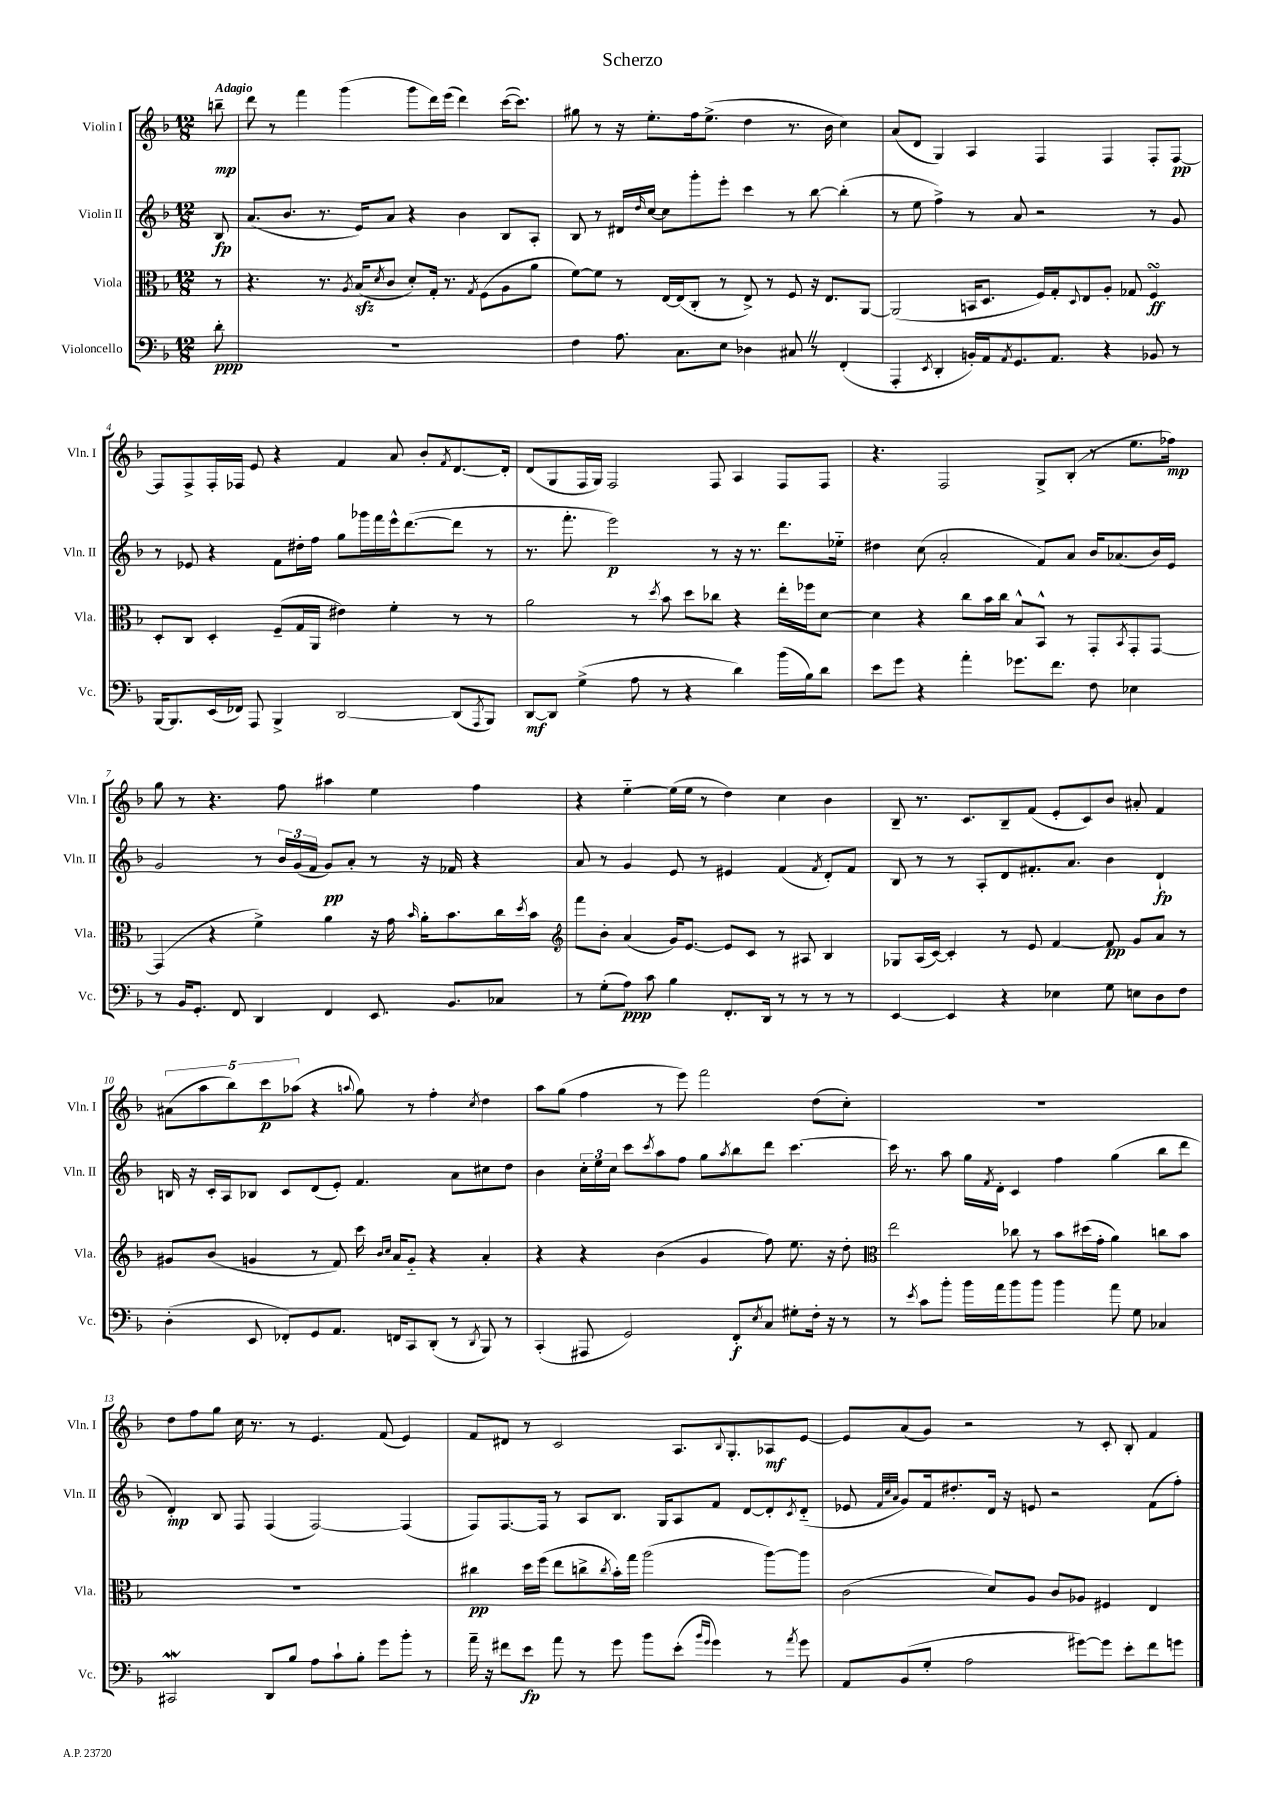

**kern	**dynam	**kern	**dynam	**kern	**dynam	**kern	**dynam
*part4	*part4	*part3	*part3	*part2	*part2	*part1	*part1
*staff4	*staff4	*staff3	*staff3	*staff2	*staff2	*staff1	*staff1
*I"Violoncello	*	*I"Viola	*	*I"Violin II	*	*I"Violin I	*
*I'Vc.	*	*I'Vla.	*	*I'Vln. II	*	*I'Vln. I	*
*clefF4	*	*clefC3	*	*clefG2	*	*clefG2	*
*k[b-]	*	*k[b-]	*	*k[b-]	*	*k[b-]	*
*M12/8	*	*M12/8	*	*M12/8	*	*M12/8	*
=	=	=	=	=	=	=	=
!	!	!	!	!	!	!LO:TX:a:B:t=Adagio	!
8d'\	ppp	8r	.	8B-/	fp	8bbn~\	mp
=1	=1	=1	=1	=1	=1	=1	=1
1.r	.	4.r	.	(8.a/L	.	8ddd\	.
.	.	.	.	.	.	8r	.
.	.	.	.	8.b-/J	.	.	.
.	.	.	.	.	.	4fff\	.
.	.	8.r	.	8.r	.	.	.
.	.	.	.	.	.	(4ggg\	.
.	.	8qA/	.	.	.	.	.
.	.	(16B-zz/KL	.	16e/KL)	.	.	.
.	.	8qd/	.	.	.	.	.
.	.	8c/J	.	8a/J	.	.	.
.	.	8d'/L)	.	4r	.	8ggg\L	.
.	.	16G'/Jk	.	.	.	16ddd\L)	.
.	.	8.r	.	.	.	(16eee\JJ	.
.	.	.	.	4b-\	.	4ddd\)	.
.	.	8qG/	.	.	.	.	.
.	.	(8F\L	.	.	.	.	.
.	.	8A\	.	8B-/L	.	([16ccc\KL	.
.	.	.	.	.	.	8.ccc\J])	.
.	.	8a\J	.	8A'/J	.	.	.
=2	=2	=2	=2	=2	=2	=2	=2
4F\	.	[8f\L)	.	8B-/	.	8gg#X\	.
.	.	8f\J]	.	8r	.	8r	.
8.A\	.	8r	.	16d#X/LL	.	16r	.
.	.	.	.	16qqdd/	.	.	.
.	.	.	.	[16cc/JJ	.	8.ee'\L	.
.	.	[16E/LL	.	8cc\L]	.	.	.
8.C\L	.	(16E/J]	.	.	.	.	.
.	.	8C'/J	.	8ggg'\	.	16ff\k	.
.	.	.	.	.	.	(8.ee^\J	.
8E\J	.	8r	.	8eee'\J	.	.	.
4D-X\	.	8E^/)	.	4ccc\	.	4dd\	.
.	.	8r	.	.	.	.	.
8C#XZ/	.	8F/	.	8r	.	8.r	.
8r	.	16r	.	[8bb-\	.	.	.
.	.	8.E/L	.	.	.	16b-\	.
(4FF'/	.	.	.	(4bb-'\]	.	4cc\)	.
.	.	[8AA/J	.	.	.	.	.
=3	=3	=3	=3	=3	=3	=3	=3
4AAA'/	.	(2AA/]	.	8r	.	(8a/L	.
.	.	.	.	8ee\	.	8d/J	.
8qEE/	.	.	.	.	.	.	.
4DD'/	.	.	.	4ff^\)	.	4G/)	.
16BBn'/LL)	.	16BBn/KL	.	8r	.	4A/	.
16AA/J	.	8.D/J	.	.	.	.	.
8qAA/	.	.	.	.	.	.	.
8.GG/	.	.	.	8a/	.	.	.
.	.	16F/LL)	.	2r	.	4F/	.
8.AA/J	.	16G'/J	.	.	.	.	.
.	.	8qqD/	.	.	.	.	.
.	.	8E/	.	.	.	.	.
4r	.	8A'/J	.	.	.	4F/	.
.	.	8G-X/	.	.	.	.	.
8BB-X/	.	4FsSSs/	ff	8r	.	8F'/L	.
8r	.	.	.	8g/	.	[8F/J	pp
!!LO:LB:g=z
=4	=4	=4	=4	=4	=4	=4	=4
[16BBB-/KL	.	8D'/L	.	8r	.	8F/L]	.
8.BBB-/]	.	.	.	.	.	.	.
.	.	8C/J	.	8e-X/	.	8F^/	.
(16EE/L	.	4D'/	.	4r	.	16F'/L	.
16FF-X/JJ)	.	.	.	.	.	16F-X/JJ	.
8AAA/	.	.	.	.	.	8e/	.
4BBB-^/	.	(8F~/L	.	8f\L	.	4r	.
.	.	16G/L	.	16dd#X'\L	.	.	.
.	.	16AA/JJ	.	16ff\JJ	.	.	.
[2DD/	.	4e#X\)	.	8gg\L	.	4f/	.
.	.	.	.	16ggg-X\L	.	.	.
.	.	.	.	16fff\	.	.	.
.	.	4f'\	.	16eee^^\J	.	8a/	.
.	.	.	.	([8.ddd\	.	.	.
.	.	.	.	.	.	8b-'/L	.
.	.	.	.	.	.	8qf/	.
(8DD/L]	.	8r	.	8ddd\J]	.	[8.d/	.
8qAAA/	.	.	.	.	.	.	.
8BBB-/J)	.	8r	.	8r	.	.	.
.	.	.	.	.	.	16d'/Jk]	.
=5	=5	=5	=5	=5	=5	=5	=5
[8DD/L	mf	2a\	.	8.r	.	(8d/L	.
8DD/J]	.	.	.	.	.	8G/	.
.	.	.	.	8.fff'\	.	.	.
(4G^\	.	.	.	.	.	16F/L	.
.	.	.	.	.	.	16G/JJ)	.
.	.	.	.	2eee\)	p	2F/	.
8A\	.	8r	.	.	.	.	.
.	.	8qdd/	.	.	.	.	.
8r	.	8b-\	.	.	.	.	.
4r	.	8dd\L	.	.	.	.	.
.	.	8cc-X\J	.	8r	.	8F/	.
4d\)	.	4r	.	16r	.	4A/	.
.	.	.	.	8.r	.	.	.
(16b-\LL	.	16ee'\LL	.	8.ddd\L	.	8F/L	.
16B-\J)	.	16ff-X\J	.	.	.	.	.
8d\J	.	[8d\J	.	.	.	8F/J	.
.	.	.	.	16ee-X\Jk	.	.	.
=6	=6	=6	=6	=6	=6	=6	=6
8e\L	.	4d\]	.	4dd#X\	.	4.r	.
8g\J	.	.	.	.	.	.	.
4r	.	4r	.	(8cc\	.	.	.
.	.	.	.	2a'/	.	2F/	.
4a'\	.	8cc\L	.	.	.	.	.
.	.	16b-\L	.	.	.	.	.
.	.	16cc\JJ	.	.	.	.	.
8.g-X\L	.	8B-^^/L	.	.	.	.	.
.	.	8BB-^^/J	.	8f/L)	.	8G^/L	.
8.f\J	.	.	.	.	.	.	.
.	.	8r	.	8a/J	.	(8B-'/J	.
8F\	.	8GG'/L	.	16b-/KL	.	8r	.
.	.	.	.	(8.a-X/	.	.	.
.	.	8qBB-/	.	.	.	.	.
4E-X\	.	8GG'/	.	.	.	8.ee\L	.
.	.	[8GG/J	.	16b-/L)	.	.	.
.	.	.	.	16e/JJ	.	16ff-X\Jk)	mp
!!LO:LB:g=z
=7	=7	=7	=7	=7	=7	=7	=7
8r	.	(4GG/]	.	2g/	.	8gg\	.
16BB-/KL	.	.	.	.	.	8r	.
8.GG'/J	.	.	.	.	.	.	.
.	.	4r	.	.	.	4.r	.
8FF/	.	.	.	.	.	.	.
4DD/	.	4f^\)	.	8r	.	.	.
.	.	.	.	24b-/LL	.	8ff\	.
.	.	.	.	(24g/	.	.	.
.	.	.	.	24f/JJ	.	.	.
4FF/	.	4a\	.	8g/L)	pp	4aa#X\	.
.	.	.	.	8a'/J	.	.	.
8.EE/	.	16r	.	8r	.	4ee\	.
.	.	16g\	.	.	.	.	.
.	.	16qqb-/	.	.	.	.	.
.	.	16a'\KL	.	16r	.	.	.
8.BB-/L	.	8.b-\	.	16f-X/	.	.	.
.	.	.	.	4r	.	4ff\	.
8C-X/J	.	16cc\L	.	.	.	.	.
.	.	8qdd/	.	.	.	.	.
.	.	16b-\JJ	.	.	.	.	.
=8	=8	=8	=8	=8	=8	=8	=8
*	*	*clefG2	*	*	*	*	*
8r	.	8fff\L	.	8a/	.	4r	.
(8G'\L	.	8b-'\J	.	8r	.	.	.
8A\J)	ppp	(4a/	.	4g/	.	[4ee\	.
8c\	.	.	.	.	.	.	.
4B-\	.	16g/KL)	.	8e/	.	(16ee\LL]	.
.	.	[8.e/J	.	.	.	16ee\JJ	.
.	.	.	.	8r	.	8r	.
8.FF'/L	.	8e/L]	.	4e#X/	.	4dd\)	.
.	.	8c/J	.	.	.	.	.
16DD/Jk	.	.	.	.	.	.	.
8r	.	8r	.	(4f/	.	4cc\	.
8r	.	8A#X/	.	.	.	.	.
.	.	.	.	8qf/	.	.	.
8r	.	4B-/	.	8d'/L)	.	4b-\	.
8r	.	.	.	8f/J	.	.	.
=9	=9	=9	=9	=9	=9	=9	=9
[4EE/	.	8G-X/L	.	8B-/	.	8B-~/	.
.	.	(16A/L	.	8r	.	8.r	.
.	.	[16c/JJ)	.	.	.	.	.
4EE/]	.	4c'/]	.	8r	.	.	.
.	.	.	.	.	.	8.c/L	.
.	.	.	.	8A'/L	.	.	.
4r	.	8r	.	8d/	.	8B-~/	.
.	.	8e/	.	8.f#X'/	.	(8f/J	.
4E-X\	.	[4f/	.	.	.	8e'/L	.
.	.	.	.	8.a/J	.	.	.
.	.	.	.	.	.	8c/)	.
8G\	.	8f/]	pp	4b-\	.	8b-/J	.
8En\L	.	8g/L	.	.	.	8a#X'/	.
8D\	.	8a/J	.	4d`/	fp	4f/	.
8F\J	.	8r	.	.	.	.	.
!!LO:LB:g=z
=10	=10	=10	=10	=10	=10	=10	=10
(4D'\	.	8g#X/L	.	16Bn/	.	(10a#X\L	.
.	.	.	.	16r	.	.	.
.	.	.	.	.	.	10aa\	.
.	.	(8b-/J	.	16c'/LL	.	.	.
.	.	.	.	16A/J	.	.	.
.	.	.	.	.	.	10bb-\)	.
8EE/	.	4gn/	.	8B-X/J	.	.	.
.	.	.	.	.	.	10ccc\	p
8FF-X'/L)	.	.	.	8c/L	.	.	.
.	.	.	.	.	.	(10aa-X\J	.
8GG/	.	8r	.	(8d/	.	4r	.
8.AA/J	.	8f/)	.	8e'/J)	.	.	.
.	.	.	.	.	.	8qqaan/	.
.	.	16ccc\	.	4.f/	.	8gg\)	.
.	.	16qqb-/LL	.	.	.	.	.
.	.	16qqcc/JJ	.	.	.	.	.
16FFn/KL	.	16a/KL	.	.	.	.	.
8CC/	.	8g/J	.	.	.	8r	.
(8DD'/J	.	4r	.	.	.	4ff'\	.
8r	.	.	.	8a\L	.	.	.
8qDD/	.	.	.	.	.	8qcc/	.
8BBB-/)	.	4a'/	.	8cc#X\	.	4dd\	.
8r	.	.	.	8dd\J	.	.	.
=11	=11	=11	=11	=11	=11	=11	=11
(4CC'/	.	4r	.	4b-\	.	8aa\L	.
.	.	.	.	.	.	(8gg\J	.
8AAA#X/	.	4r	.	24cc'\LL	.	4ff\	.
.	.	.	.	24ee\	.	.	.
.	.	.	.	24cc\JJ	.	.	.
2GG/)	.	.	.	8ccc\L	.	.	.
.	.	.	.	8qccc/	.	.	.
.	.	(4b-\	.	8aa\	.	8r	.
.	.	.	.	8ff\J	.	8eee\)	.
.	.	4g/	.	8gg\L	.	2fff\	.
.	.	.	.	8qaa/	.	.	.
8FF'/L	f	.	.	8bb-\	.	.	.
8qE/	.	.	.	.	.	.	.
8C/J	.	8ff\)	.	8ddd\J	.	.	.
8G#X'\L	.	8.ee\	.	[4.ccc\	.	.	.
16F'\Jk	.	.	.	.	.	(8dd\L	.
16r	.	16r	.	.	.	.	.
8r	.	8dd'\	.	.	.	8cc'\J)	.
=12	=12	=12	=12	=12	=12	=12	=12
*	*	*clefC3	*	*	*	*	*
8r	.	2ee\	.	16ccc\]	.	1.r	.
.	.	.	.	8.r	.	.	.
8qe/	.	.	.	.	.	.	.
8c\L	.	.	.	.	.	.	.
8b-'\J	.	.	.	8aa\	.	.	.
16b-\LL	.	.	.	16gg\LL	.	.	.
.	.	.	.	8qf/	.	.	.
16a\J	.	.	.	16d'\JJ	.	.	.
8b-\	.	8cc-X\	.	4c/	.	.	.
8b-\J	.	8r	.	.	.	.	.
4b-\	.	8b-\L	.	4ff\	.	.	.
.	.	(16dd#X\L	.	.	.	.	.
.	.	16g'\JJ	.	.	.	.	.
8a\	.	4a\)	.	(4gg\	.	.	.
8G\	.	.	.	.	.	.	.
4C-X/	.	8ccn\L	.	8bb-\L	.	.	.
.	.	8b-\J	.	8ddd\J	.	.	.
!!LO:LB:g=z
=13	=13	=13	=13	=13	=13	=13	=13
2CC#XW/	.	1.r	.	4d'/)	mp	8dd\L	.
.	.	.	.	.	.	8ff\	.
.	.	.	.	8B-/	.	8gg\J	.
.	.	.	.	8F/	.	16cc\	.
.	.	.	.	.	.	8.r	.
8DD/L	.	.	.	(4F/	.	.	.
8B-/J	.	.	.	.	.	8r	.
8A\L	.	.	.	[2F/)	.	4.e/	.
8c`\	.	.	.	.	.	.	.
8B-'\J	.	.	.	.	.	.	.
8g\L	.	.	.	.	.	(8f/	.
8b-'\J	.	.	.	(4F/]	.	4e/)	.
8r	.	.	.	.	.	.	.
=14	=14	=14	=14	=14	=14	=14	=14
16a~\	.	4cc#X\	pp	8F/L)	.	8f/L	.
16r	.	.	.	.	.	.	.
8f#X\L	.	.	.	[8.F/	.	8d#X/J	.
8e\J	fp	16dd\LL	.	.	.	8r	.
.	.	(16ff\JJ	.	16F/Jk]	.	.	.
8a\	.	8ee\L	.	8r	.	2c/	.
8r	.	8ccn^\	.	8A/L	.	.	.
.	.	8qcc/	.	.	.	.	.
8g\	.	16b-'\L)	.	8.B-/J	.	.	.
.	.	16gg\JJ	.	.	.	.	.
8b-\L	.	(2aa\	.	.	.	.	.
.	.	.	.	16G/KL	.	.	.
(8e'\J	.	.	.	8A/	.	8.A/L	.
16qqb-/LL	.	.	.	.	.	.	.
16qqg/JJ	.	.	.	.	.	.	.
4g\)	.	.	.	8f/J	.	.	.
.	.	.	.	.	.	8qqB-/	.
.	.	.	.	.	.	8.G'/	.
.	.	.	.	[8d/L	.	.	.
8r	.	[8aa\L)	.	8d'/]	.	8A-X/	mf
8qa/	.	.	.	8qc/	.	.	.
8g\	.	8aa\J]	.	(8d/J	.	[8e/J	.
=15	=15	=15	=15	=15	=15	=15	=15
8AA/L	.	(2c\	.	8e-X/	.	8e/L]	.
.	.	.	.	32qqf/LLL	.	.	.
.	.	.	.	32qqcc/	.	.	.
.	.	.	.	32qqa/JJJ	.	.	.
(8BB-/	.	.	.	8g/L)	.	(8a/	.
8G'/J	.	.	.	16f/k	.	8g/J)	.
.	.	.	.	8.dd#X'/	.	.	.
2A\	.	.	.	.	.	2r	.
.	.	8d/L)	.	16d/Jk	.	.	.
.	.	.	.	16r	.	.	.
.	.	8A/J	.	8en/	.	.	.
.	.	8c/L	.	2r	.	.	.
[8g#X\L)	.	8A-X/J	.	.	.	8r	.
8g#\J]	.	4F#X/	.	.	.	8c'/	.
8e'\L	.	.	.	.	.	8B-'/	.
8f\	.	4E/	.	(8f\L	.	4f/	.
8gn\J	.	.	.	8ff'\J)	.	.	.
==	==	==	==	==	==	==	==
*-	*-	*-	*-	*-	*-	*-	*-
